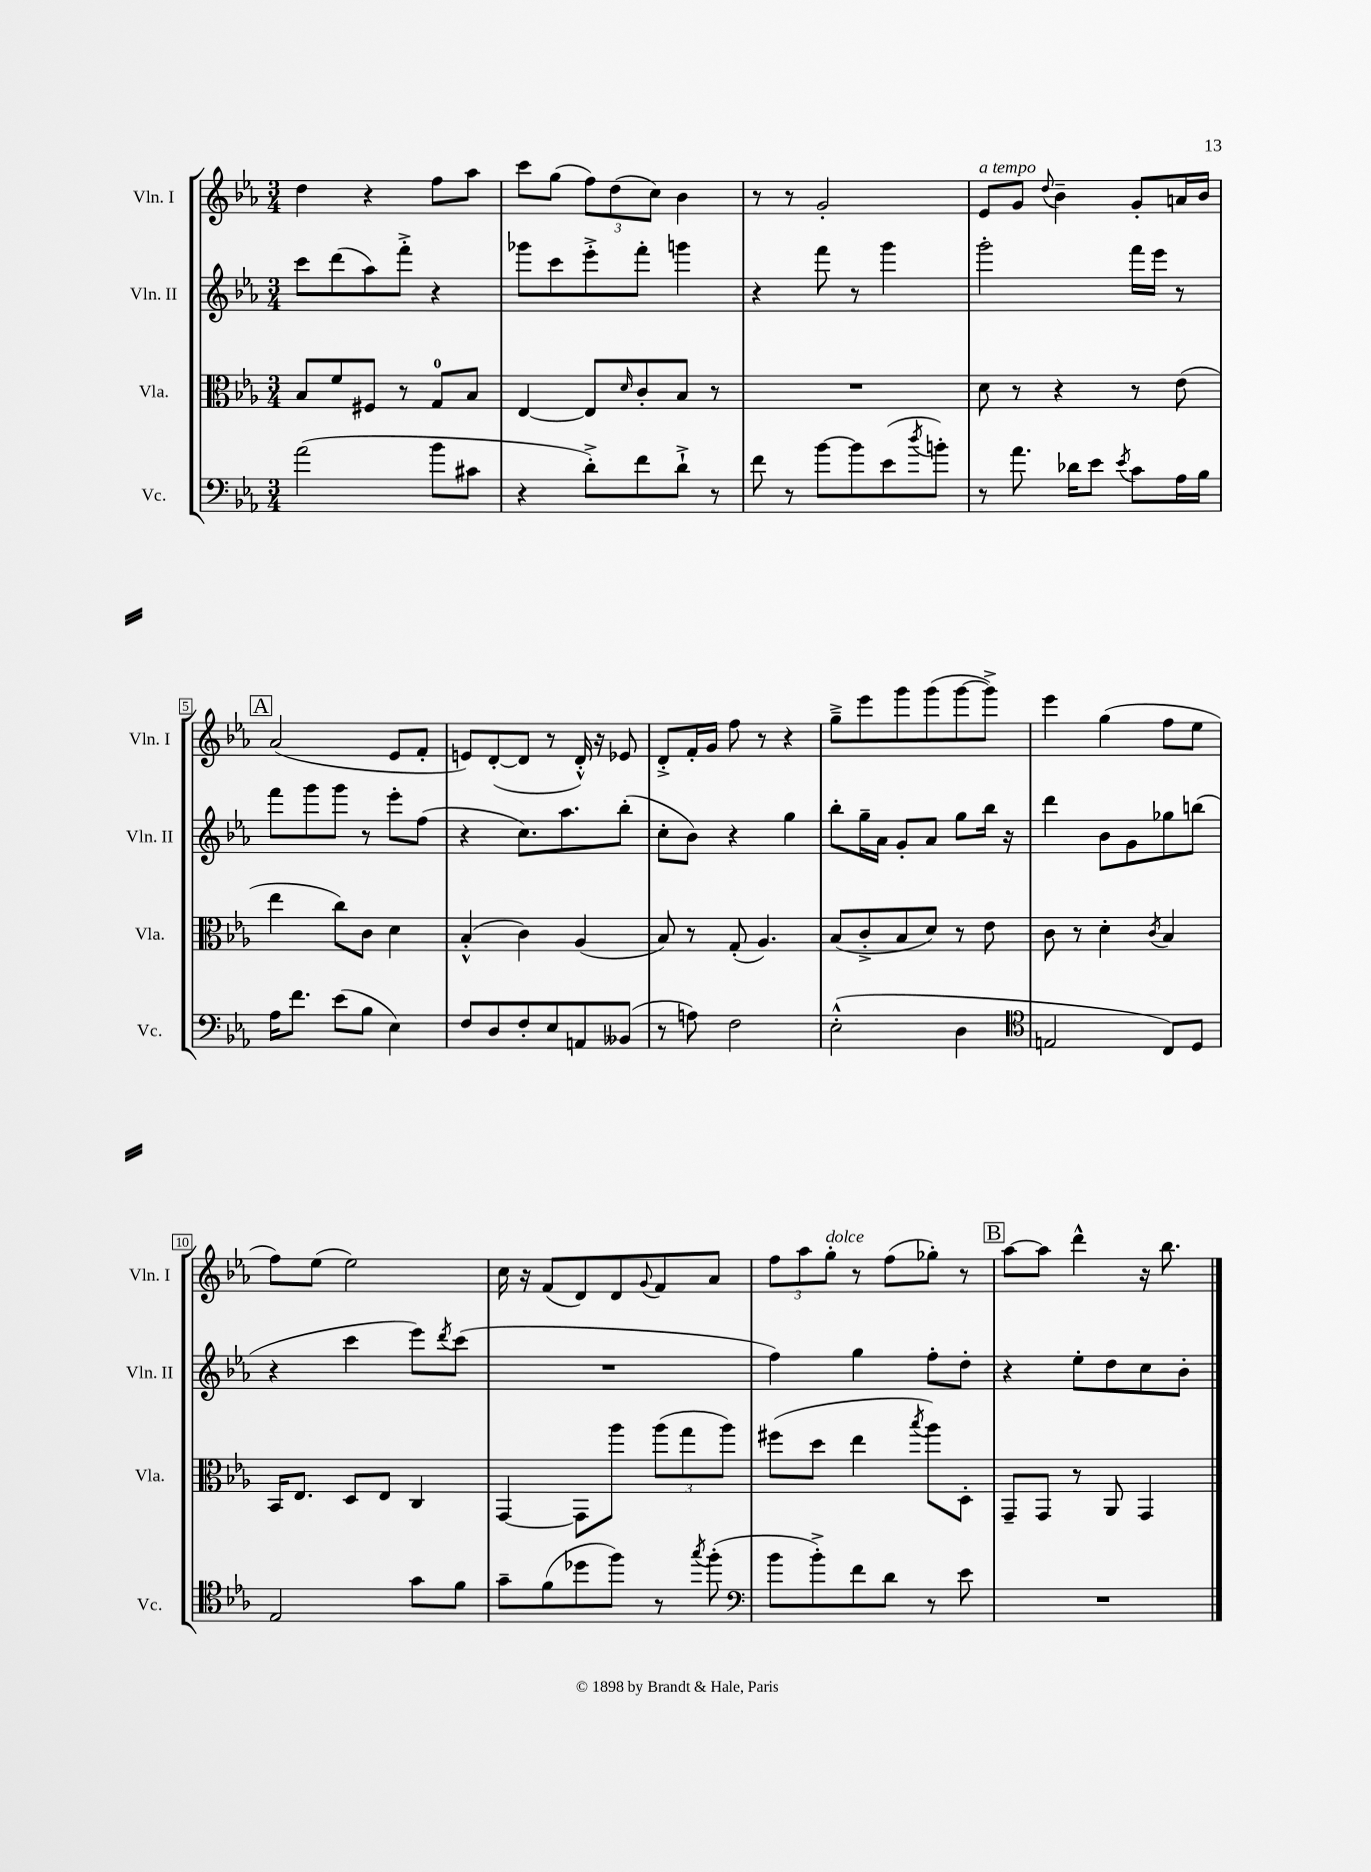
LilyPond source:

<<
\new StaffGroup <<
\new Staff = "s0" \with { instrumentName = "Vln. I" shortInstrumentName = "Vln. I" } {
    \clef treble \key ees \major \numericTimeSignature \time 3/4
    d''4 r4 f''8 aes''8 |
    c'''8 g''8( \tuplet 3/2 { f''8) d''8( c''8) } bes'4 |
    r8 r8 g'2-. |
    ees'8^\markup { \italic "a tempo" } g'8 \appoggiatura { d''8 } bes'4-- g'8-. a'16 bes'16 |
    \mark \markup { \box "A" } aes'2( ees'8 f'8-. |
    e'8) d'8~-.( d'8 r8 d'16-.-^) r16 ees'8 |
    d'8-.-> f'16-. g'16 f''8 r8 r4 |
    g''8---> ees'''8 g'''8 g'''8( g'''8~ g'''8->) |
    ees'''4 g''4( f''8 ees''8 |
    f''8) ees''8( ees''2) |
    c''16 r16 f'8( d'8) d'8 \appoggiatura { g'8 } f'8 aes'8 |
    \tuplet 3/2 { f''8 aes''8 g''8-.^\markup { \italic "dolce" } } r8 f''8( ges''8-.) r8 |
    \mark \markup { \box "B" } aes''8~ aes''8 d'''4-^ r16 bes''8. \bar "|." |
}
\new Staff = "s1" \with { instrumentName = "Vln. II" shortInstrumentName = "Vln. II" } {
    \clef treble \key ees \major \numericTimeSignature \time 3/4
    c'''8 d'''8( aes''8) f'''8-.-> r4 |
    ges'''8 c'''8 ees'''8-.-> f'''8-. g'''4 |
    r4 f'''8 r8 g'''4 |
    g'''2-. f'''16 ees'''16 r8 |
    \mark \markup { \box "A" } f'''8 g'''8 g'''8 r8 ees'''8-. f''8( |
    r4 c''8.) aes''8. bes''8-.( |
    c''8-. bes'8) r4 g''4 |
    bes''8-. g''16-- aes'16 g'8-. aes'8 g''8 bes''16 r16 |
    d'''4 bes'8 g'8 ges''8 b''8( |
    r4 c'''4 ees'''8) \acciaccatura { d'''8 } c'''8( |
    R2. |
    f''4) g''4 f''8-. d''8-. |
    \mark \markup { \box "B" } r4 ees''8-. d''8 c''8 bes'8-. \bar "|." |
}
\new Staff = "s2" \with { instrumentName = "Vla." shortInstrumentName = "Vla." } {
    \clef alto \key ees \major \numericTimeSignature \time 3/4
    bes8 f'8 fis8 r8 g8-0 bes8 |
    ees4~ ees8 \grace { d'16 } c'8-. bes8 r8 |
    R2. |
    d'8 r8 r4 r8 ees'8( |
    \mark \markup { \box "A" } ees''4 c''8) c'8 d'4 |
    bes4-.-^( c'4) aes4( |
    bes8) r8 g8-.( aes4.) |
    bes8( c'8-.-> bes8 d'8) r8 ees'8 |
    c'8 r8 d'4-. \acciaccatura { c'8 } bes4 |
    bes,16 ees8. d8 ees8 c4 |
    g,4~ g,8 aes''8 \tuplet 3/2 { aes''8( g''8 aes''8) } |
    fis''8( d''8 ees''4 \acciaccatura { bes''8 } aes''8) d8-. |
    \mark \markup { \box "B" } g,8-- g,8 r8 aes,8 g,4 \bar "|." |
}
\new Staff = "s3" \with { instrumentName = "Vc." shortInstrumentName = "Vc." } {
    \clef bass \key ees \major \numericTimeSignature \time 3/4
    aes'2( bes'8 cis'8 |
    r4 d'8-.->) f'8 d'8-!-> r8 |
    f'8 r8 bes'8~ bes'8 ees'8( \acciaccatura { d''8 } b'8-.) |
    r8 aes'8. des'16 ees'8 \acciaccatura { ees'8 } c'8 aes16 bes16 |
    \mark \markup { \box "A" } aes16 f'8. ees'8( bes8 ees4) |
    f8 d8 f8-. ees8 a,8 beses,8( |
    r8 a8) f2 |
    ees2-.-^( d4 |
    \clef tenor e2 c8) d8 |
    ees2 g'8 f'8 |
    g'8-- f'8( des''8 f''8) r8 \acciaccatura { g''8 } f''8-.( |
    \clef bass bes'8 bes'8-.->) f'8 d'8 r8 ees'8 |
    \mark \markup { \box "B" } R2. \bar "|." |
}
>>
>>
\layout { \context { \Score \override BarNumber.stencil = #(make-stencil-boxer 0.1 0.3 ly:text-interface::print) } }
